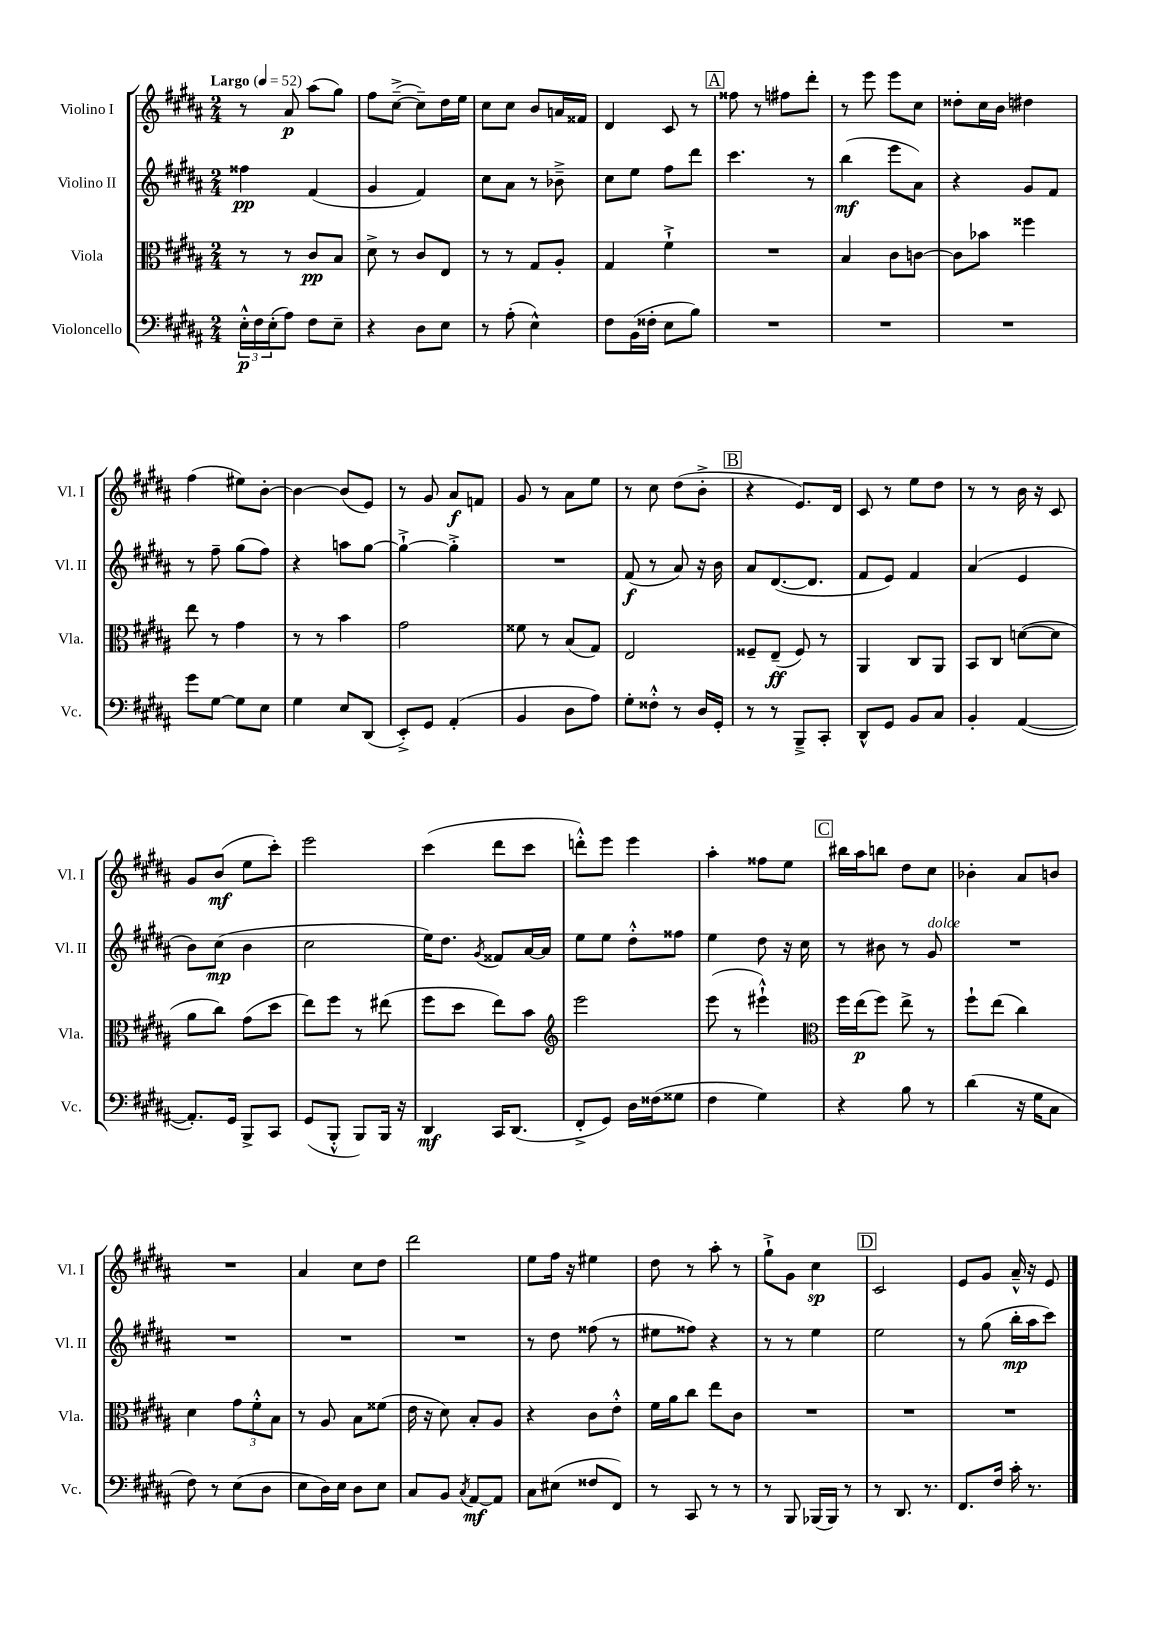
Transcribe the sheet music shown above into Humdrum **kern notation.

**kern	**kern	**kern	**kern
*staff4	*staff3	*staff2	*staff1
*clefF4	*clefC3	*clefG2	*clefG2
*k[f#c#g#d#a#]	*k[f#c#g#d#a#]	*k[f#c#g#d#a#]	*k[f#c#g#d#a#]
*M2/4	*M2/4	*M2/4	*M2/4
*MM52	*MM52	*MM52	*MM52
24E'^^	8r	4ff##	8r
24F#	.	.	.
(24E'	.	.	.
8A#)	8r	.	8a#
8F#	8c#	(4f#	(8aa#
8E~	8B	.	8gg#)
=	=	=	=
4r	8d#^	4g#	8ff#
.	8r	.	([8cc#~^
8D#	8c#	4f#)	8cc#~])
8E	8E	.	16dd#
.	.	.	16ee
=	=	=	=
8r	8r	8cc#	8cc#
(8A#'	8r	8a#	8cc#
4E^^)	8G#	8r	8b
.	8A#'	8b-~^	16a
.	.	.	16f##
=	=	=	=
8F#	4G#	8cc#	4d#
(16BB	.	8ee	.
16F##'	.	.	.
8E	4f#`^	8ff#	8c#
8B)	.	8ddd#	8r
=	=	=	=
2r	2r	4.ccc#	8ff##
.	.	.	8r
.	.	.	8ff#
.	.	8r	8ddd#'
=	=	=	=
2r	4B	(4bb	8r
.	.	.	8eee
.	8c#	8eee	8eee
.	[8c	8a#)	8cc#
=	=	=	=
2r	8c]	4r	8dd##'
.	8b-	.	16cc#
.	.	.	16b
.	4ff##	8g#	4dd#
.	.	8f#	.
=	=	=	=
8g#	8ee	8r	(4ff#
[8G#	8r	8ff#~	.
8G#]	4g#	(8gg#	8ee#)
8E	.	8ff#)	[8b'
=	=	=	=
4G#	8r	4r	4b_
.	8r	.	.
8E	4b	8aa	(8b]
(8DD#	.	[8gg#	8e)
=	=	=	=
8EE'^)	2g#	4gg#`^_	8r
8GG#	.	.	8g#
(4AA#'	.	4gg#'^]	8a#
.	.	.	8f
=	=	=	=
4BB	8f##	2r	8g#
.	8r	.	8r
8D#	(8B	.	8a#
8A#)	8G#)	.	8ee
=	=	=	=
8G#'	2E	(8f#	8r
8F##'^^	.	8r	8cc#
8r	.	8a#)	(8dd#
16D#	.	16r	8b'^
16GG#'	.	16b	.
=	=	=	=
8r	8F##~	8a#	4r
8r	(8E~	([8.d#	.
8BBB~^	8F##)	.	8.e)
.	.	8.d#]	.
8CC#'	8r	.	.
.	.	.	16d#
=	=	=	=
8DD#^^	4AA#	8f#	8c#
8GG#	.	8e)	8r
8BB	8C#	4f#	8ee
8C#	8AA#	.	8dd#
=	=	=	=
4BB'	8BB	(4a#	8r
.	8C#	.	8r
([4AA#	([8d	4e	16b
.	.	.	16r
.	8d]	.	8c#
=	=	=	=
8.AA#'])	8a#	8b)	8g#
.	8cc#)	(8cc#	(8b
16GG#	.	.	.
8BBB^	(8g#	4b	8ee
8CC#	8dd#	.	8ccc#')
=	=	=	=
(8GG#	8ee)	2cc#	2eee
8BBB'^^	8ff#	.	.
8BBB)	8r	.	.
16BBB	(8ee#	.	.
16r	.	.	.
=	=	=	=
4DD#	8ff#	16ee)	(4ccc#
.	.	8.dd#	.
.	8dd#	.	.
.	.	8qg#	.
16CC#	8ee)	8f##	8ddd#
(8.DD#	.	.	.
.	8b	[16a#	8ccc#
.	.	16a#]	.
=	=	=	=
*	*clefG2	*	*
8FF#'^	2eee	8ee	8ddd'^^)
8GG#)	.	8ee	8eee
16D#	.	8dd#'^^	4eee
(16F##	.	.	.
8G##	.	8ff##	.
=	=	=	=
4F#	(8eee	4ee	4aa#'
.	8r	.	.
4G#)	4eee#`^^)	8dd#	8ff##
.	.	16r	8ee
.	.	16cc#	.
=	=	=	=
*	*clefC3	*	*
4r	16ff#	8r	16bb#
.	(16ee	.	16aa#
.	8ff#)	8b#	8bb
8B	8ee^	8r	8dd#
8r	8r	8g#	8cc#
=	=	=	=
(4d#	8ff#`	2r	4b-'
.	(8ee	.	.
16r	4cc#)	.	8a#
16G#	.	.	.
8C#	.	.	8b
=	=	=	=
8F#)	4d#	2r	2r
8r	.	.	.
(8E	12g#	.	.
.	12f#'^^	.	.
8D#	.	.	.
.	12B	.	.
=	=	=	=
8E	8r	2r	4a#
16D#)	8A#	.	.
16E	.	.	.
8D#	8B	.	8cc#
8E	(8f##	.	8dd#
=	=	=	=
8C#	16e	2r	2ddd#
.	16r	.	.
8BB	8d#)	.	.
8qC#	.	.	.
[8AA#	8B'	.	.
8AA#]	8A#	.	.
=	=	=	=
8C#	4r	8r	8ee
(8E#	.	8dd#	16ff#
.	.	.	16r
8F##	8c#	(8ff##	4ee#
8FF#)	8e'^^	8r	.
=	=	=	=
8r	16f#	8ee#	8dd#
.	16a#	.	.
8CC#	8cc#	8ff##)	8r
8r	8ee	4r	8aa#'
8r	8c#	.	8r
=	=	=	=
8r	2r	8r	8gg#`^
8BBB	.	8r	8g#
(16BBB-	.	4ee	4cc#
16BBB-)	.	.	.
8r	.	.	.
=	=	=	=
8r	2r	2ee	2c#
8.DD#	.	.	.
8.r	.	.	.
=	=	=	=
8.FF#	2r	8r	8e
.	.	(8gg#	8g#
16F#	.	.	.
16c#'	.	16bb'	16a#~^^
8.r	.	16aa#	16r
.	.	8ccc#)	8e
==	==	==	==
*-	*-	*-	*-
